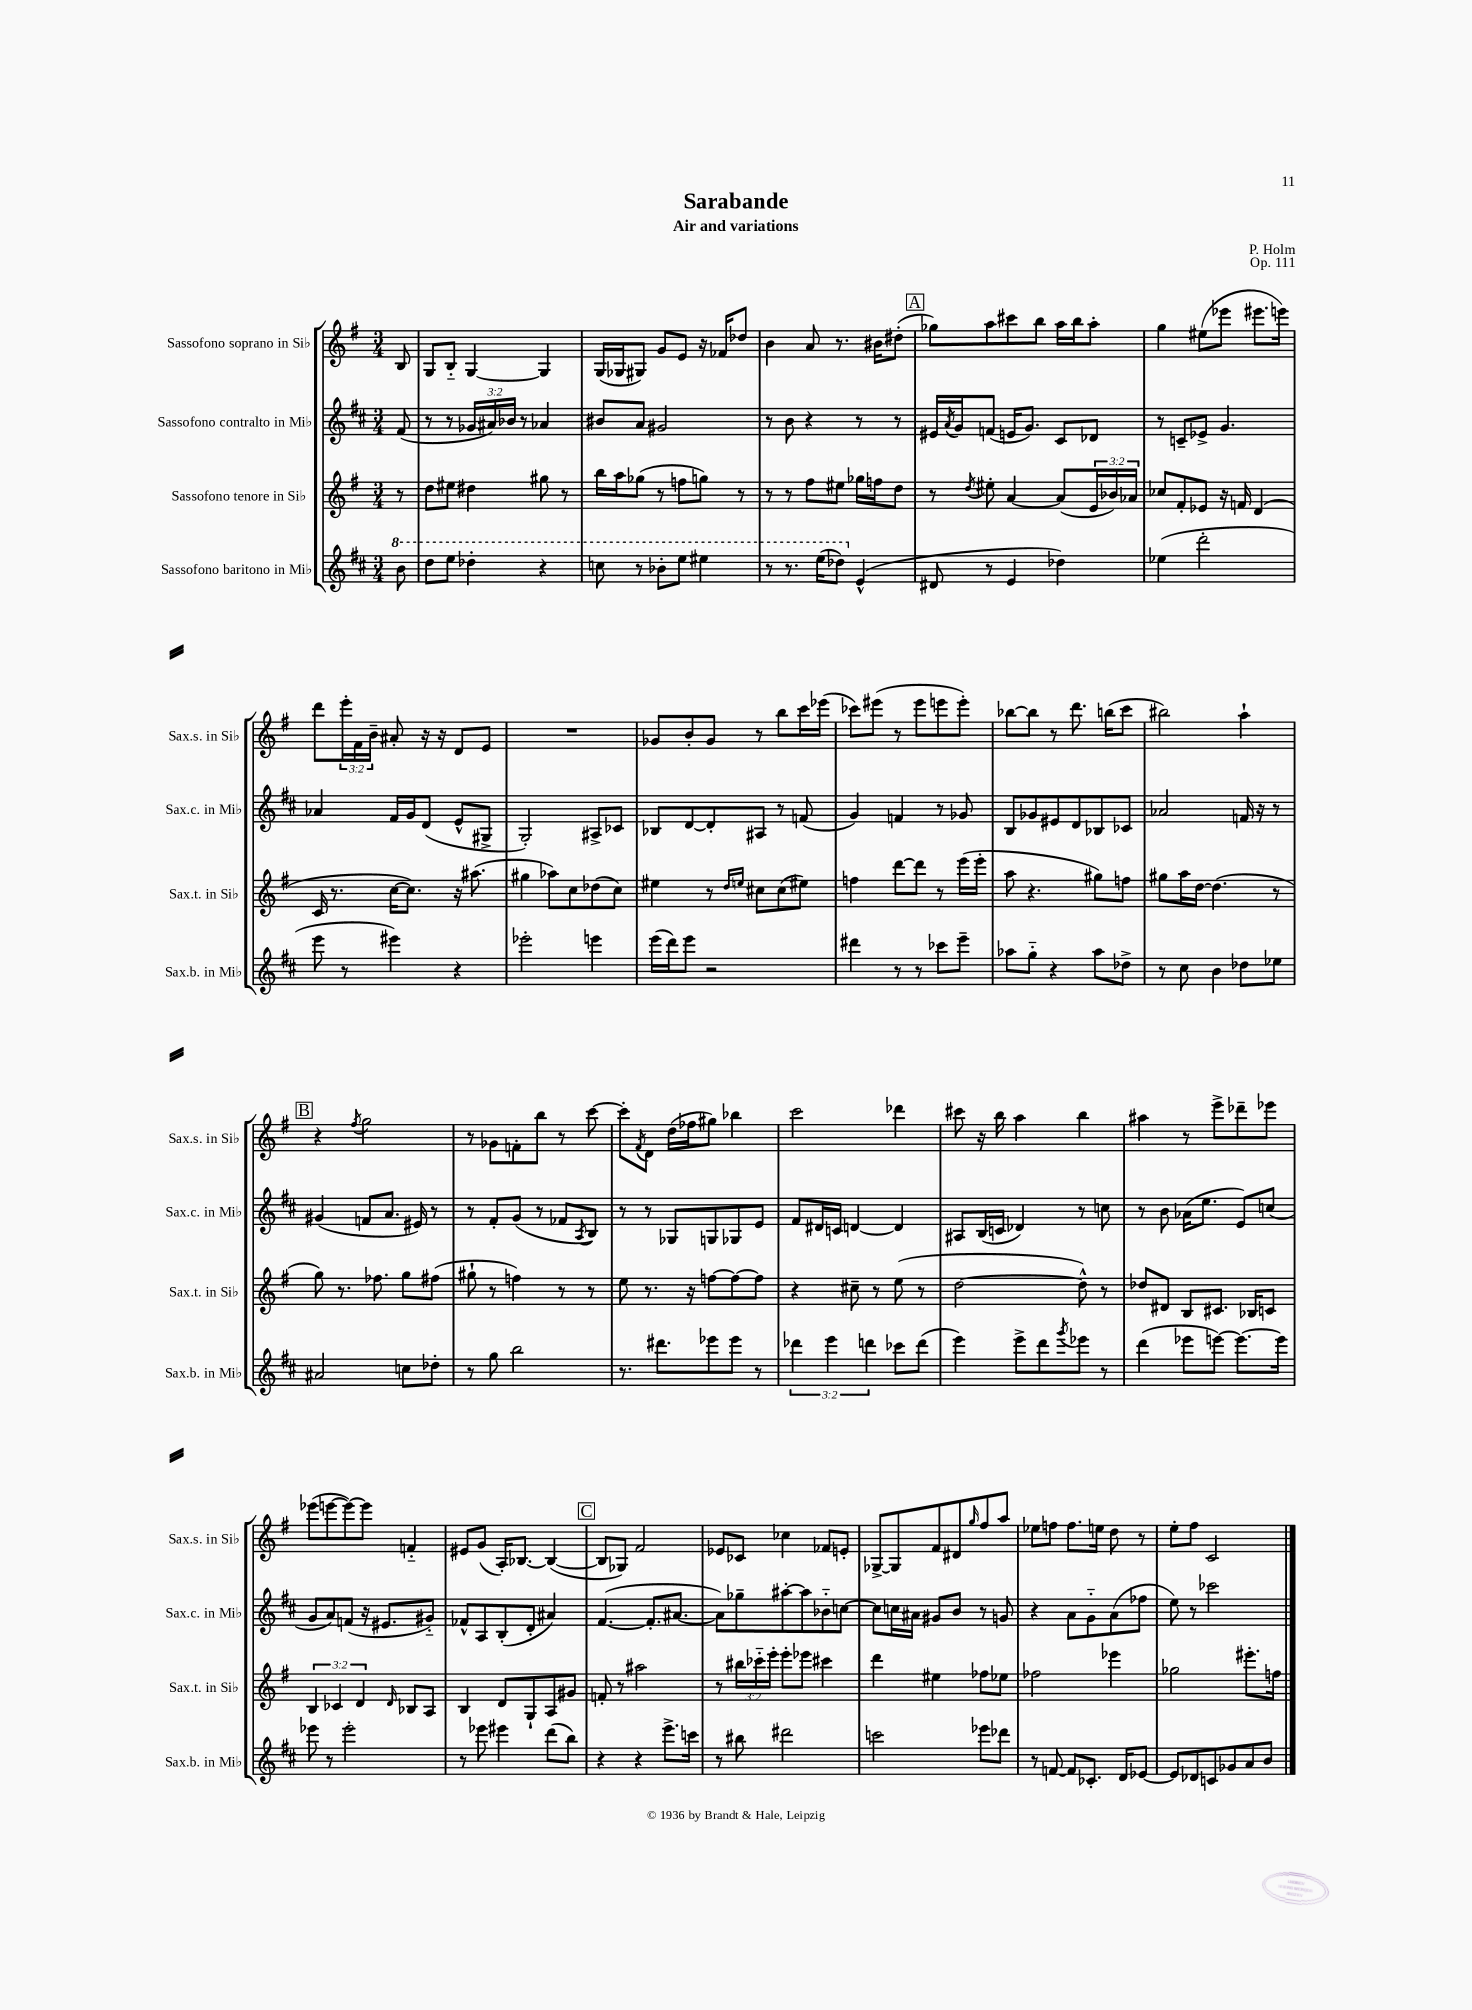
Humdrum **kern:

**kern	**kern	**kern	**kern
*staff4	*staff3	*staff2	*staff1
*clefG2	*clefG2	*clefG2	*clefG2
*k[f#c#]	*k[f#]	*k[f#c#]	*k[f#]
*M3/4	*M3/4	*M3/4	*M3/4
8bb	8r	(8f#	8B
=	=	=	=
8ddd	8dd	8r	8G
8eee	8ee#	8r	8B'~
4ddd-'	4dd#	24g-	[4G
.	.	24a#)	.
.	.	24b-	.
.	.	8r	.
4r	8gg#	4a-	4G]
.	8r	.	.
=	=	=	=
8ccc	16bb	8b#	(16G
.	16aa	.	16G-
8r	(8gg-	8a	8G#)
8bb-'	8r	2g#	8g
8eee	8ff	.	8e
4eee#	8gg)	.	16r
.	.	.	16f-
.	8r	.	8dd-
=	=	=	=
8r	8r	8r	4b
8.r	8r	8b	.
.	8ff#	4r	8a
(16eee	.	.	.
8ddd-)	8ee#	.	8.r
(4e^^	16gg-	8r	.
.	16ff	.	16b#
.	8dd	8r	(8dd#'
=	=	=	=
8d#	8r	16e#	8gg-)
.	.	8qa	.
.	.	16g	.
.	8qdd	.	.
8r	8ee#'	(8f	8aa
4e	[4a	16e	8ccc#
.	.	8.g)	.
.	.	.	8bb
4dd-)	(8a]	8c#	16aa
.	.	.	16bb
.	24e	8d-	8aa'
.	24b-)	.	.
.	24a-	.	.
=	=	=	=
(4ee-	8cc-	8r	4gg
.	8f#'	8c~	.
2ddd'	8e-	8e-^	(8ee#
.	16r	4.g	8eee-
.	16f	.	.
.	(4d	.	8.eee#
.	.	.	16eee)
=	=	=	=
8eee	16c	4a-	8ddd
.	8.r	.	.
8r	.	.	24eee'
.	.	.	24f#
.	.	.	24b~
4eee#)	[16cc	16f#	8a#'
.	8.cc])	16g	.
.	.	(8d	16r
.	.	.	16r
4r	16r	8e^^	8d
.	(8.aa#	.	.
.	.	8G#^	8e
=	=	=	=
2eee-'	4gg#	2G')	2.r
.	8aa-)	.	.
.	8cc	.	.
4eee	(8dd-	8A#^	.
.	8cc)	8c-	.
=	=	=	=
(16eee	4ee#	8B-	8g-
16ddd)	.	.	.
8eee	.	[8d	8b'
2r	8r	8d']	8g-
.	16qqdd	.	.
.	16qqee	.	.
.	8cc#	8A#	8r
.	(8cc#	8r	8bb
.	8ee#)	(8f	16ccc
.	.	.	(16eee-
=	=	=	=
4ddd#	4ff	4g)	8ccc-)
.	.	.	(8eee#
8r	[8ddd	4f	8r
8r	8ddd]	.	8eee#
8ccc-	8r	8r	8eee
8eee~	(16eee	8g-	8eee')
.	16eee'	.	.
=	=	=	=
8aa-	8aa	8B	[8bb-
8gg'~	4.r	8g-	8bb-]
4r	.	8e#	8r
.	.	8d	8.ddd
8aa-	8gg#)	8B-	.
.	.	.	(16bb
8dd-^	8ff	8c-	8ccc
=	=	=	=
8r	8gg#	2a-	2bb#)
8cc#	16aa	.	.
.	[16dd	.	.
4b	(4.dd]	.	.
8dd-	.	16f	4aa`
.	.	16r	.
8ee-	8r	8r	.
=	=	=	=
2a#	8gg)	(4g#	4r
.	8.r	.	.
.	.	.	8qff#
.	.	8f	2gg
.	8.ff-	.	.
.	.	8.a	.
8cc	8gg	.	.
.	.	16e#)	.
8dd-'	(8ff#	8r	.
=	=	=	=
8r	8gg#`	8r	8r
8gg	8r	8f#'	8g-
2bb	4ff)	(8g	8f'
.	.	8r	8bb
.	8r	8f-	8r
.	.	8qA	.
.	8r	8B)	[8ccc
=	=	=	=
8.r	8ee	8r	8ccc']
.	.	.	8qf#
.	8.r	8r	8d
8.ddd#	.	.	.
.	.	8G-	(16dd
.	16r	.	16ff-
8eee-	[8ff	8G	8gg#)
8eee-	8ff_	8G-	4bb-
8r	8ff]	8e	.
=	=	=	=
6ddd-	4r	8f#	2ccc
.	.	16d#	.
6eee	.	.	.
.	.	16c	.
.	8cc#~	[4d	.
6ddd	.	.	.
.	8r	.	.
8ccc-	(8ee	4d]	4ddd-
(8ddd	8r	.	.
=	=	=	=
4eee)	[2dd	8A#	8ccc#
.	.	(16B	16r
.	.	16c	16bb
8eee^	.	4d-)	4aa
8ddd	.	.	.
8qggg	.	.	.
8eee-	8dd^^])	8r	4bb
8r	8r	8cc	.
=	=	=	=
(4ddd	8dd-	8r	4aa#
.	8d#	8b	.
8eee-	8B	(16a-	8r
.	.	8.ee	.
[8eee)	8.c#	.	8eee^
8.eee_	.	8e)	8ddd-~
.	16B-	.	.
.	8c	(8cc	8eee-
16eee]	.	.	.
=	=	=	=
8eee-	6B	8g	(8eee-
8r	.	8a)	[8eee
.	6c-	.	.
2eee-'	.	(8f	8eee_)
.	6d	.	.
.	.	16r	8eee]
.	.	8.e#	.
.	16qqd	.	.
.	8B-	.	4f'~
.	8A	8g#'~)	.
=	=	=	=
8r	4B	8f-^^	8e#
8eee-	.	8A	(8g
4eee#	8d	(8B'	16A')
.	.	.	[8.B-
.	8G`	8d'	.
(8ddd	8A	4a#)	(4B-_
8bb)	8g#	.	.
=	=	=	=
4r	8f'	([4.f#	8B-]
.	8r	.	8G-)
4r	2aa#	.	2f#
.	.	8.f#']	.
8.eee^	.	.	.
.	.	[8.a#	.
16ccc	.	.	.
=	=	=	=
8r	8r	8a#])	8e-
8bb#	24bb#	8gg-~	8c-
.	24ccc-'~	.	.
.	24eee'	.	.
2ddd#	8eee'	[8aa#'	4cc-
.	8eee-	8aa#]	.
.	4ccc#	8b-'~	8f-
.	.	[8cc	8e'
=	=	=	=
2ccc	4ddd	8cc]	[8G-^
.	.	16cc	8G-]
.	.	16a#	.
.	4ee#	8g#	8f#
.	.	8b	8d#
.	.	.	16qqgg
8eee-	8ff-	8r	8ff#
8ddd-	8ee-	8g	8aa
=	=	=	=
8r	2ff-	4r	8ee-
[8f	.	.	8ff
8f]	.	8a	8.ff
8.c-'	.	8g'~	.
.	.	.	16ee
.	4eee-	(8a	8dd
16d	.	.	.
[8e-	.	8ff-	8r
=	=	=	=
8e-]	2gg-	8ee)	8ee'
8d-	.	8r	8ff#
8c	.	2ccc-	2c
8g-	.	.	.
8a	8.eee#'	.	.
8b	.	.	.
.	16ff	.	.
==	==	==	==
*-	*-	*-	*-
